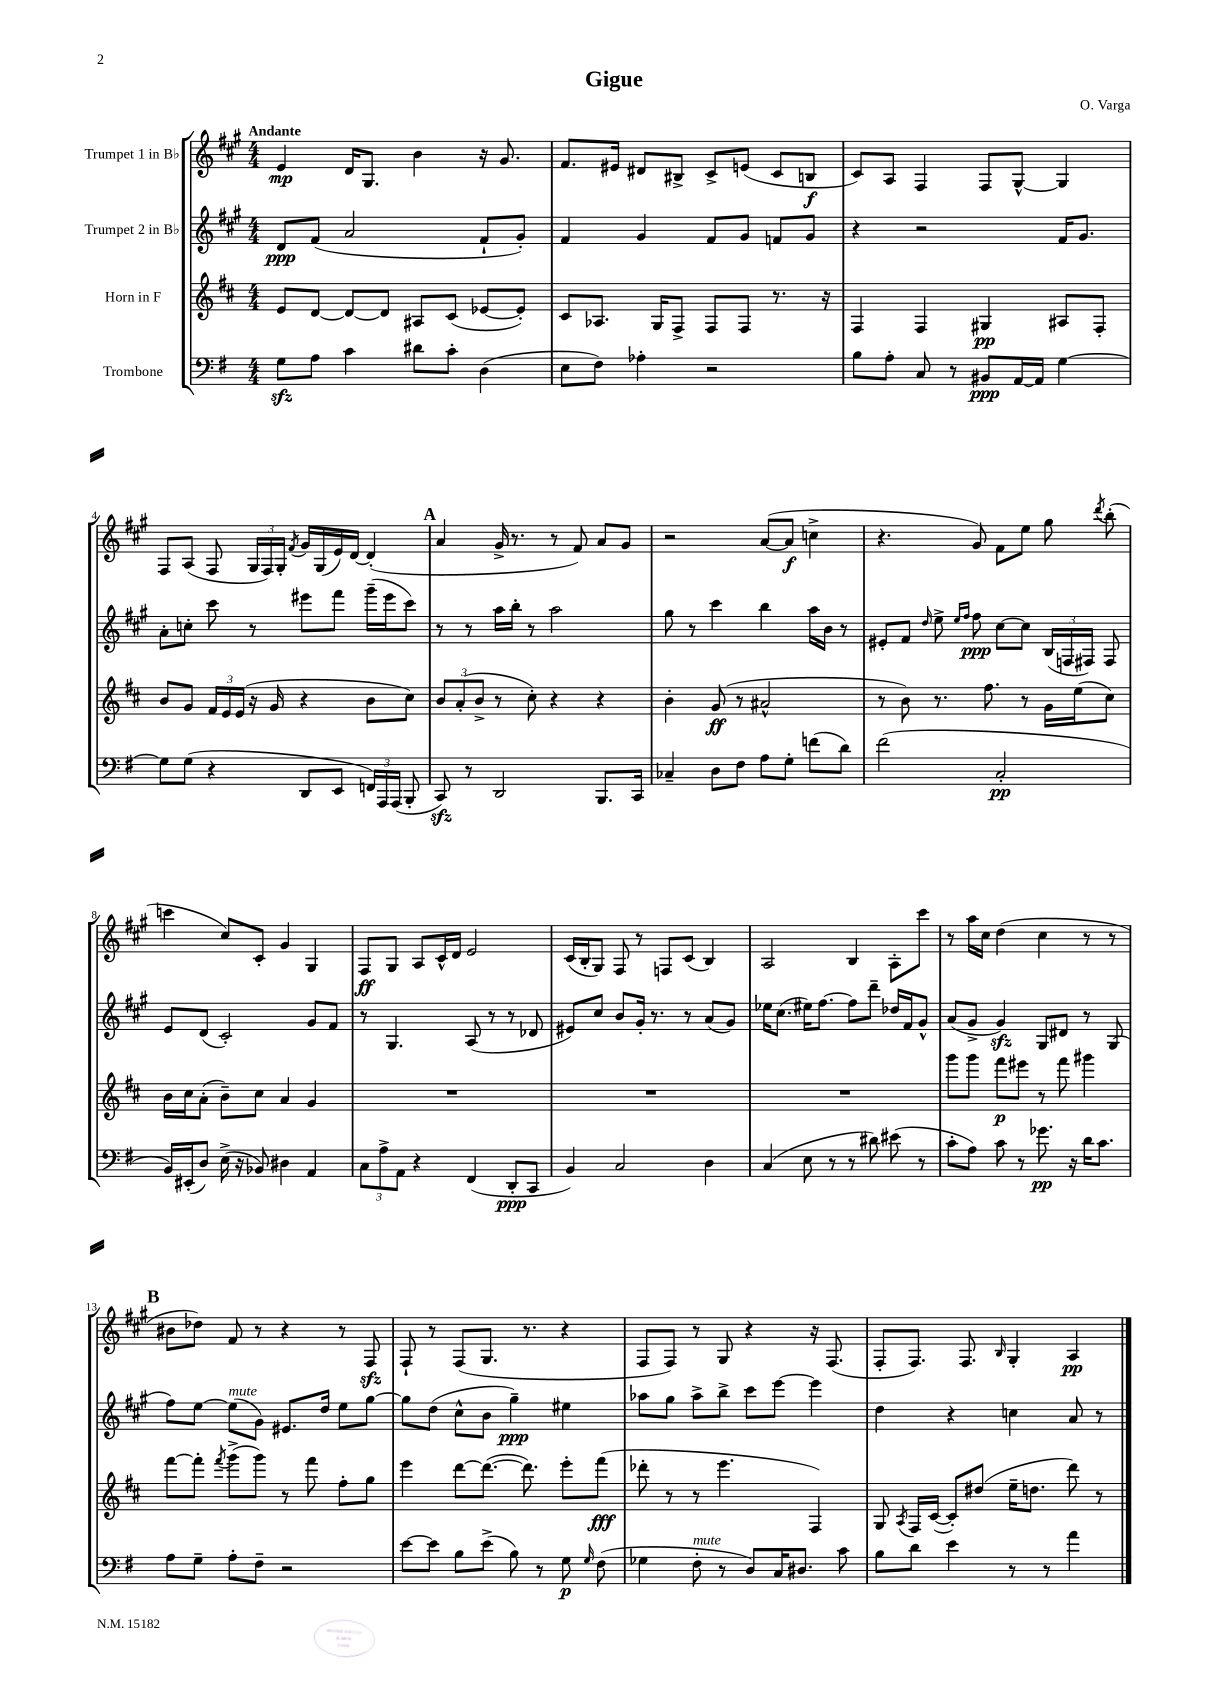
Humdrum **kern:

**kern	**kern	**kern	**kern
*staff4	*staff3	*staff2	*staff1
*clefF4	*clefG2	*clefG2	*clefG2
*k[f#]	*k[f#c#]	*k[f#c#g#]	*k[f#c#g#]
*M4/4	*M4/4	*M4/4	*M4/4
8G\L	8e/L	8d/L	4e/
8A\J	[8d/J	(8f#/J	.
4c\	8d/_L	2a/	16d/LK
.	.	.	8.G#/J
.	8d/]J	.	.
8d#\L	8A#/L	.	4b\
8c'\J	(8c#/J	.	.
(4D\	[8e-/L	8f#`/L	16r
.	.	.	8.g#/
.	8e-'/]J)	8g#'/J)	.
=	=	=	=
8E\L	8c#/L	4f#/	8.f#/L
8F#\J)	8.A-/J	.	.
.	.	.	16e#/Jk
4A-'\	.	4g#/	8d#/L
.	16G/LK	.	.
.	8F#^/J	.	8B#^/J
2r	8F#/L	8f#/L	8c#^/L
.	8F#/J	8g#/J	(8e/J
.	8.r	8f/L	8c#/L
.	.	8g#/J	8B/J
.	16r	.	.
=	=	=	=
8B\L	4F#/	4r	8c#/L)
8A'\J	.	.	8A/J
8C/	4F#/	2r	4F#/
8r	.	.	.
8BB#/L	4G#/	.	8F#/L
[16AA/L	.	.	[8G#^^/J
16AA/]JJ	.	.	.
[4G\	8A#/L	16f#/LK	4G#/]
.	.	8.g#/J	.
.	8F#'/J	.	.
=	=	=	=
8G\]L	8b/L	8a'\L	8F#/L
(8G\J	8g/J	8cc'\J	(8A/J
4r	24f#/LL	8ccc#\	8F#/
.	24e/	.	.
.	(24e/JJ	.	.
.	16r	8r	24G#/LL
.	.	.	24F#/)
.	16g/	.	.
.	.	.	24G#'/JJ
.	.	.	8qf#/
8DD/L	4r	8eee#\L	16g#/LL
.	.	.	(16G#/
8EE/J	.	8fff#\J	16e/)
.	.	.	[16d/JJ
24FF/LL)	8b\L	(16ggg#~\LL	(4d'/]
24AAA/	.	.	.
.	.	16eee#\J	.
(24AAA/JJ	.	.	.
8BBB'/	8cc#\J)	8ccc#\J)	.
=	=	=	=
8CC/)	12b/L	8r	4a/
.	(12a'/	.	.
8r	.	8r	.
.	12b^/J	.	.
2DD/	8r	16aa\LL	16g#^/
.	.	16bb'\JJ	8.r
.	8cc#'\)	8r	.
.	4r	2aa\	8r
.	.	.	8f#/)
8.BBB/L	4r	.	8a/L
.	.	.	8g#/J
16CC/Jk	.	.	.
=	=	=	=
4C-~/	4b'\	8gg#\	2r
.	.	8r	.
8D\L	(8g/	4ccc#\	.
8F#\J	8r	.	.
8A\L	2a#^^/	4bb\	([8a/L
8G'\J	.	.	8a/]J
(8f\L	.	16aa\LL	4cc^\
.	.	16b\JJ	.
8d\J)	.	8r	.
=	=	=	=
(2f#\	8r	8e#'/L	4.r
.	8b\)	8f#/J	.
.	.	16qqdd/	.
.	8.r	8ee^\	.
.	.	16qqee/LL	.
.	.	16qqff#/JJ	.
.	.	8ff#\	8g#/)
.	8.ff#\	.	.
2C'/	.	[8cc#\L	8f#\L
.	8r	8cc#\]J	8ee\J
.	16g\LL	(24B/LL	8gg#\
.	.	24F/	.
.	(16ee\J	.	.
.	.	24F#/JJ)	.
.	.	.	8qddd/
.	8cc#\J)	8F#/	(8bb'\
=	=	=	=
16BB/LL)	16b\LL	8e/L	4ccc\
(16EE#'/J	16cc#\J	.	.
8D/J)	(8a'\J	(8d/J	.
(16E^\	8b~\L)	2c#'/)	8cc#/L)
16r	.	.	.
8BB-/)	8cc#\J	.	8c#'/J
4D#\	4a/	.	4g#/
4AA/	4g/	8g#/L	4G#/
.	.	8f#/J	.
=	=	=	=
12C\L	1r	8r	8F#/L
12A^\	.	.	.
.	.	4.G#/	8G#/J
12AA\J	.	.	.
4r	.	.	8A/L
.	.	.	16c#^^/L
.	.	.	16d/JJ
(4FF#/	.	(8A/	2e/
.	.	8r	.
8DD'/L	.	8r	.
8CC/J	.	8d-/	.
=	=	=	=
4BB/)	1r	8e#/L)	(16c#/LL
.	.	.	16B'/J
.	.	8cc#/J	8G#/J)
2C/	.	8b/L	8F#/
.	.	16g#'/Jk	8r
.	.	8.r	.
.	.	.	8F/L
.	.	8r	(8c#/J
4D\	.	(8a/L	4B/)
.	.	8g#/J)	.
=	=	=	=
(4C/	1r	16ee-\LK	2A/
.	.	(8.cc#\J	.
8E\	.	16ee#\LK)	.
.	.	[8.ff#\J	.
8r	.	.	.
8r	.	8ff#\]L	4B/
8d#\)	.	8ddd~\J	.
(8e#\	.	16dd-/LL	8A'\L
.	.	16f#/J	.
8r	.	8g#^^/J	8ccc#\J
=	=	=	=
8c'\L	8ggg\L	(8a/L	8r
8A\J)	8ggg\J	8g#^/J	16aa\LL
.	.	.	16cc#\JJ
8c\	8fff#\L	4g#/)	(4dd\
8r	8eee#\J	.	.
8.g-\	8r	8G#/L	4cc#\
.	8fff#\	8d#/J	.
16r	.	.	.
16d\LK	4ggg#\	8r	8r
8.c\J	.	.	.
.	.	(8G#/	8r
=	=	=	=
8A\L	[8fff#\L	8ff#\L)	8b#\L
8G~\J	8fff#'\]J	[8ee\J	8dd-\J)
.	8qfff#/	.	.
8A'\L	(8ggg^\L	(8ee\]L	8f#/
8F#~\J	8ggg\J)	8g#\J)	8r
2r	8r	8.e#/L	4r
.	8fff#\	.	.
.	.	16dd/Jk	.
.	8ff#'\L	8ee\L	8r
.	8gg\J	[8gg#\J	8F#/
=	=	=	=
[8e\L	4eee\	8gg#\]L	8F#`/
8e\]J	.	(8dd\J	8r
8B\L	[8ddd\L	8cc#^^\L	(8F#/L
(8e^\J	(8.ddd\_J	8b\J	8.G#/J
8B\)	.	4gg#~\)	.
.	8.ddd\])	.	8.r
8r	.	.	.
8G\	8eee'\L	4ee#\	4r
16qqG/	.	.	.
(8F#\	(8fff#\J	.	.
=	=	=	=
4G-\	8ddd-'\	8aa-\L	8F#/L
.	8r	8gg#\J	8F#/J)
8F#'\	8r	8aa-^\L	8r
8r	4.eee\	8bb^\J	8G#/
8D/L)	.	8ccc#\L	4r
16C/K	.	[8eee\J	.
8.D#/J	.	.	.
.	4F#/)	4eee\]	16r
.	.	.	(8.F#/
8c\	.	.	.
=	=	=	=
8B\L	8G/	4dd\	8F#'/L
.	8qA/	.	.
8d\J	16F#/LL	.	8.F#/J)
.	([16c#/JJ	.	.
4e\	8c#'/]L)	4r	.
.	.	.	8.F#/
.	(8dd#/J	.	.
.	.	.	16qqB/
8r	16ee~\LK	4cc\	4G#'/
.	8.dd\J	.	.
8r	.	.	.
4a\	8ddd\)	8a/	4A/
.	8r	8r	.
==	==	==	==
*-	*-	*-	*-
